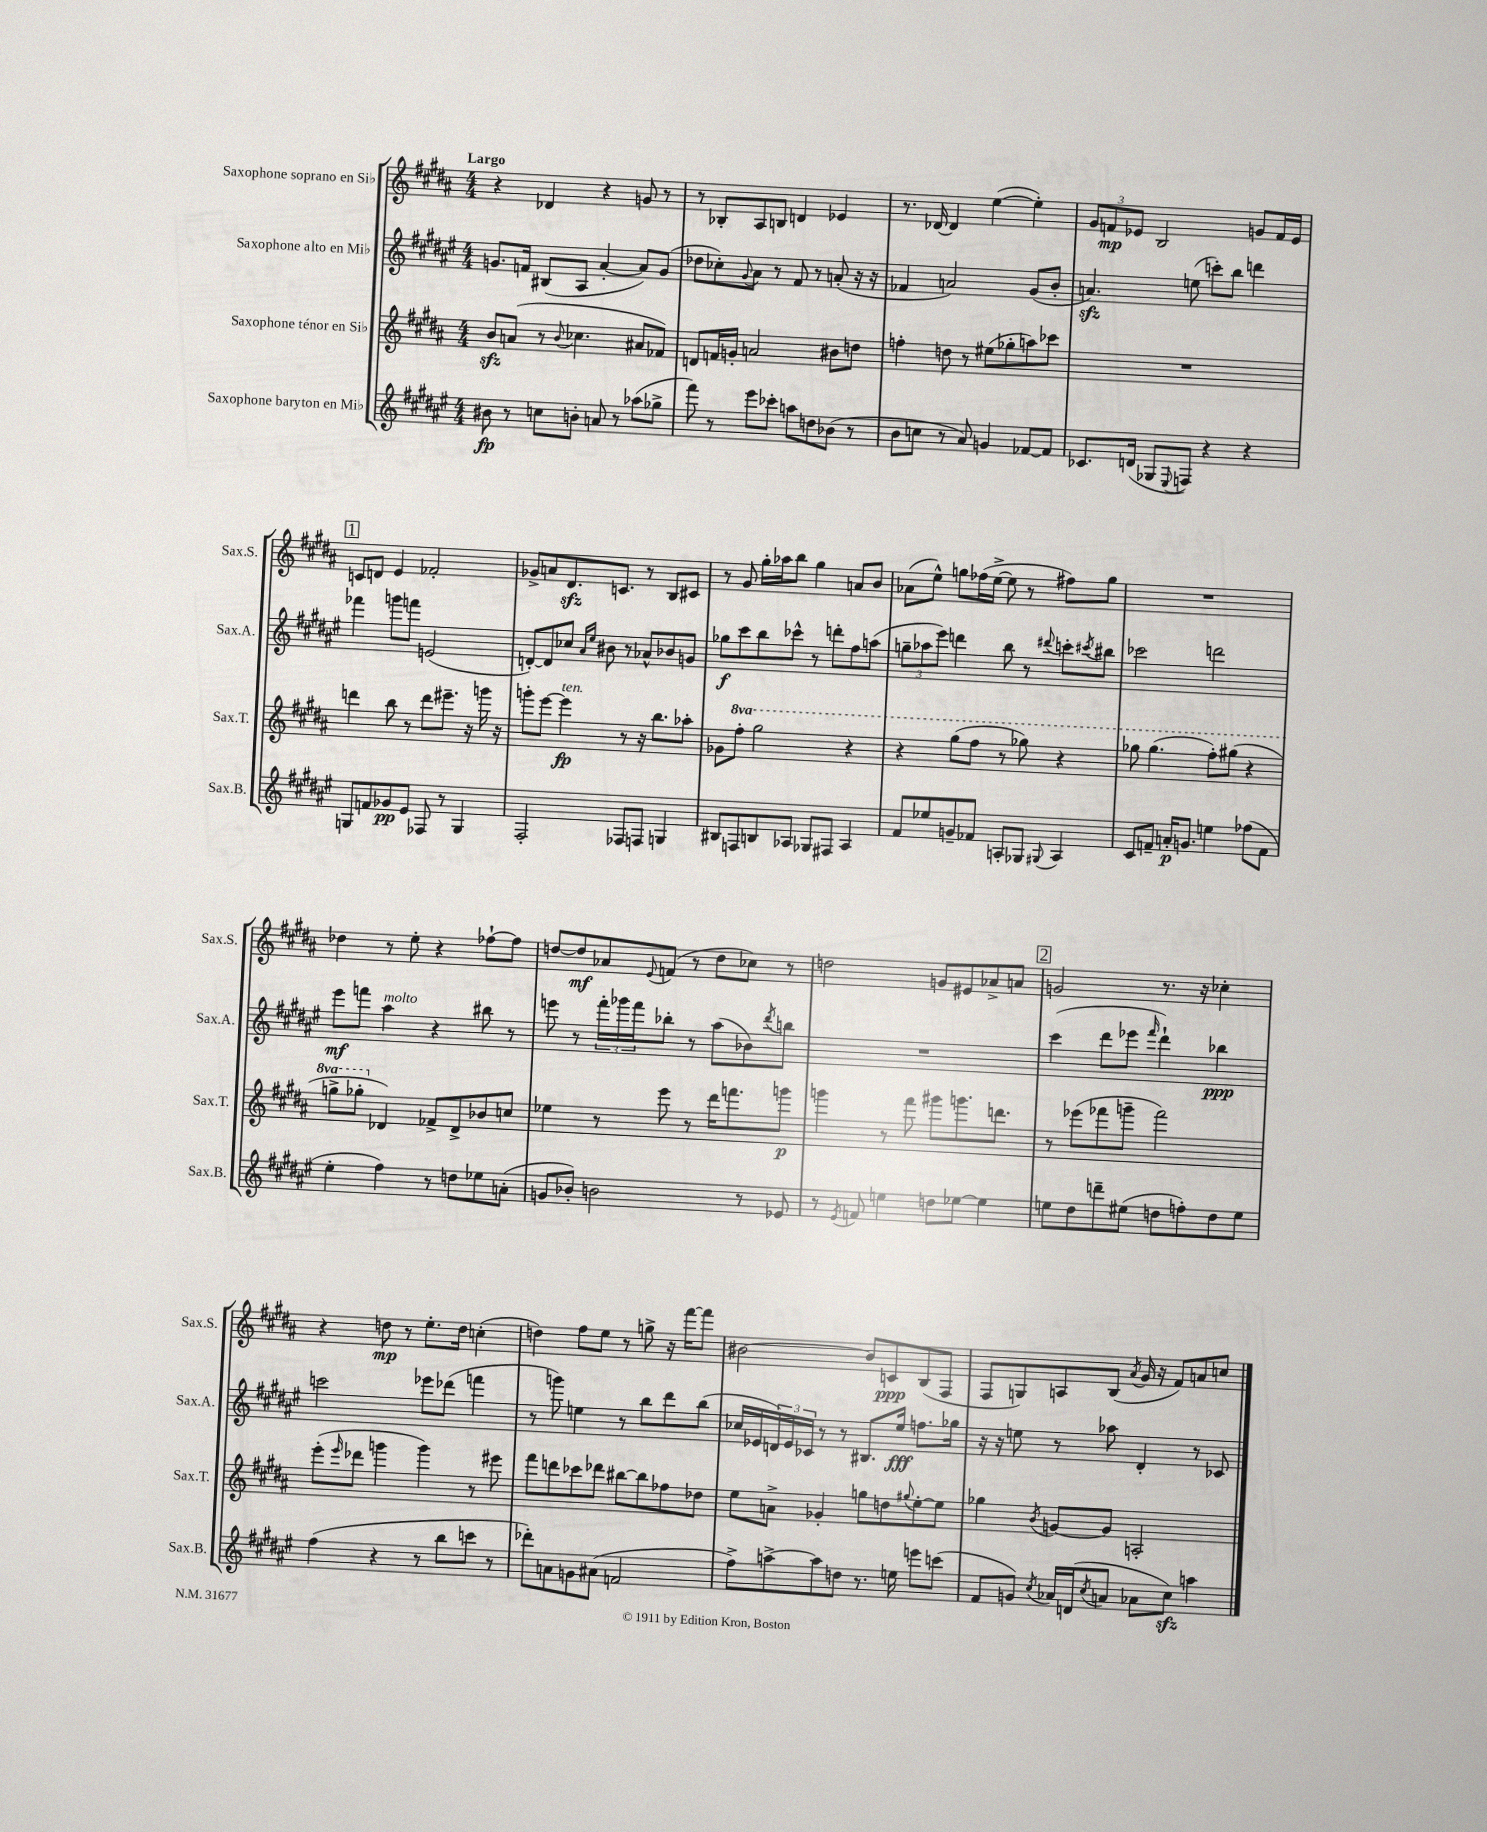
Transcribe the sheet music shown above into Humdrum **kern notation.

**kern	**kern	**kern	**kern
*staff4	*staff3	*staff2	*staff1
*clefG2	*clefG2	*clefG2	*clefG2
*k[f#c#g#d#a#e#]	*k[f#c#g#d#a#]	*k[f#c#g#d#a#e#]	*k[f#c#g#d#a#]
*M4/4	*M4/4	*M4/4	*M4/4
8b#\	8b/L	8.g/L	4r
8r	(8a/J	.	.
.	.	16f/Jk	.
8cc\L	8r	(8B#/L	4d-/
.	8qqb/	.	.
8b'\J	4.cc-\	8A#/J	.
8a/	.	[4a#'/	4r
8r	.	.	.
(8aa-\L	8a#/L	8a#/]L)	8g/
8gg-^\J	8f-/J)	(8g/J	8r
=	=	=	=
8fff#\)	8d/L	8dd-\L	8r
8r	16f/L	8cc-'\)	8B-'/L
.	16g'/JJ	.	.
.	.	8qqg#/	.
8eee#\L	2a/	8a#\J	8A#/
8ccc-'\J	.	8r	8B/J
8aa\L	.	8f#/	4d/
8dd\	.	8r	.
(8b-\J	8b#\L	(8a'/	4e-/
8r	8dd\J	16r	.
.	.	16r	.
=	=	=	=
8b\L	4ff'\	4f-/	8.r
8cc\J	.	.	.
.	.	.	[16d-/
8r	8dd\	2a/)	4d-/]
8a#/)	8r	.	.
4g/	(8ee#\L	.	([4ee\
.	8gg-'\	.	.
[8f-/L	8aa\)	(8g#/L	4ee'\])
8f-/]J	8ccc-\J	8b'/J	.
=	=	=	=
8.c-/L	1r	4.a/)	12g#/L
.	.	.	12f/
.	.	.	12e-/J
(16d/Jk	.	.	.
8G-/L	.	.	2B/
8qqE#/	.	.	.
8F/J)	.	(8ee\	.
4r	.	8ccc'\L)	.
.	.	8bb\J	.
4r	.	4ddd\	8g/L
.	.	.	16f/L
.	.	.	16e-/JJ
=	=	=	=
8G/L	4ddd\	4fff-\	8c/L
8f/	.	.	8d/J
8g-/	8bb\	8ggg\L	4e/
8e#/J	8r	8fff\J	.
8F-/	8ddd\L	(2e/	2f-'/
8r	8.eee#~\J	.	.
4G/	.	.	.
.	16r	.	.
.	16ggg\	.	.
.	16r	.	.
=	=	=	=
2F#'/	8ggg'\L	[8d'/L)	8g-^/L
.	[8eee\J	8d/]	8a/
.	4eee\]	8cc-/J	8.d#/
.	.	16qqa#/LL	.
.	.	16qqee#/JJ	.
.	.	8b#\	.
.	.	.	8.c/J
8F-/L	8r	8r	.
8F/J	16r	8a-^^/L	8r
.	8.bb\L	.	.
4G/	.	8b-/	8B/L
.	8aa-'\J	8g/J	8c#/J
=	=	=	=
8B#/L	8g-\L	8gg-\L	8r
8F/	8fff#'\J	8ccc#\	8g#/
8B/	2ggg#\	8bb\	16gg#'\LL
.	.	.	16aa-\J
8A-/J	.	8ccc-^^\J	8bb\J
8G-/L	.	8r	4gg#\
8F#/J	.	8ddd'\L	.
4A-/	4r	8ff#\	8a/L
.	.	(8aa\J	8b/J
=	=	=	=
8f#/L	4r	12gg~\L	(8a-\L
.	.	12aa-\	.
8ee-/	.	.	8ee^^\J)
.	.	12eee#\J)	.
8g~/	(8ggg#\L	4ddd\	8gg\L
8f-/J	8fff#\J	.	(16ff-\L
.	.	.	[16ee^\JJ
8A'/L	8r	8bb\	8ee\]
8G-/J	8ggg-\)	8r	8r
8qqG#/	.	8qqddd#/	.
4A/	4r	8ccc'\L	8ff#\L)
.	.	8qccc#/	.
.	.	8bb#\J	8gg\J
=	=	=	=
8c#/L	8ggg-\	2ccc-\	1r
8f~/J	(4.ggg-\	.	.
16a'/LK	.	.	.
8.g/J	.	.	.
4ee\	8fff#'\L)	2ddd\	.
.	(8ggg#\J	.	.
(8ff-\L	4r	.	.
8f\J	.	.	.
=	=	=	=
4ee#'\	8ggg^\L	8eee#\L	4dd-\
.	8ggg-'\J	8fff\J	.
4ff#\)	4d-/)	4aa#\	8r
.	.	.	8ee'\
8r	8f-^/L	4r	4r
8dd\L	8d-^/	.	.
8ee-\	8b-/	8bb#\	[8ff-`\L
(8a'\J	8cc/J	8r	8ff-\]J
=	=	=	=
8g/L	4ee-\	8eee\	[8dd/L
8b-'/J)	.	8r	8dd/]
2b\	8r	24fff#'\LL	8a-/
.	.	24ggg-\	.
.	.	24fff#\J	.
.	.	.	8qqe/
.	8eee\	8bb-'\J	(8f/J
.	8r	8r	8r
.	16ddd#\LK	(8aa#\L	8dd\L
.	8.fff\	.	.
8r	.	8b-\)	8cc-\J)
.	.	8qddd#/	.
8e-/	8ggg\J	8bb\J	8r
=	=	=	=
8r	4ggg\	1r	2dd\
8qe#/	.	.	.
8f/	.	.	.
4ee\	8r	.	.
.	8fff#\	.	.
8dd\L	8ggg#\L	.	8g/L
[8ee-\J	8.ggg\	.	8e#/
4ee-\]	.	.	8a-^/
.	8.ddd\J	.	.
.	.	.	8a/J
=	=	=	=
8ee\L	8r	(4ccc#\	2g/
8dd#\	(8eee-\L	.	.
8ddd~\	8fff-\	8ddd#\L	.
(8ee#\J	8ggg~\J	8eee-\J	.
.	.	16qqfff#/	.
8dd\L	2fff-\)	4ddd#`\)	8.r
8ff'\)	.	.	.
.	.	.	16r
8dd\	.	4bb-\	4cc-'\
8ee#\J	.	.	.
=	=	=	=
(4ff#\	(8eee'\L	2ccc\	4r
.	16qqeee/	.	.
.	8ddd-\J	.	.
4r	4ggg\	.	8dd\
.	.	.	8r
8r	4ggg\)	8eee-\L	8.ee'\L
8bb\L	.	(8ddd-\J	.
.	.	.	16dd\Jk
8ccc\J	8r	4fff\	(4cc'\
8r	8eee#\	.	.
=	=	=	=
8ddd-'\L)	8fff#\L	8r	4dd\)
8a\	8ddd\	8ggg\)	.
8g\	8ccc-\	4ee\	8ff#\L
(8a#\J	8ddd-\J	.	8ee\J
2f/	[8bb#\L	8r	8r
.	8bb#\]	8bb\L	8gg^\
.	8ff-\	8ddd#\	16r
.	.	.	[16fff#\LK
.	8dd-\J	(8bb\J	8fff#\]J
=	=	=	=
8ff#^\L)	8ee\L	16cc-/LL	[2b#\
.	.	16e-/	.
[8aa^\	8a^\J	24d/)	.
.	.	24e-/	.
.	.	24c-/JJ	.
8aa\]	4g-'/	8r	.
8dd\J	.	8r	.
8.r	8gg\L	8.B#/L	8b#/]L
.	8dd\	.	8c/
16ee\	.	16ee#/Jk	.
.	8qqgg#/	.	.
8eee\L	[8ee'\	8.ff\L	(8B/
(8ccc\J	8ee\]J	.	8F#/J
.	.	16gg-\Jk	.
=	=	=	=
8f#/L	4gg-\	16r	8F#/L
.	.	16r	.
8g/J)	.	8ee\	8G/)
8qcc#/	8qb/	.	.
16a-/LL	[8g/L	8r	8A/
(16d/J	.	.	.
8qcc#/	.	.	.
8a/J	8g/]J	8aa-\	(8B/J
.	.	.	8qa#/
8a-\L	2A'/	4d#'/	16g#/
.	.	.	16r
8cc#\J)	.	.	8f#/L)
4aa\	.	8r	8a/
.	.	8c-/	8cc/J
==	==	==	==
*-	*-	*-	*-
